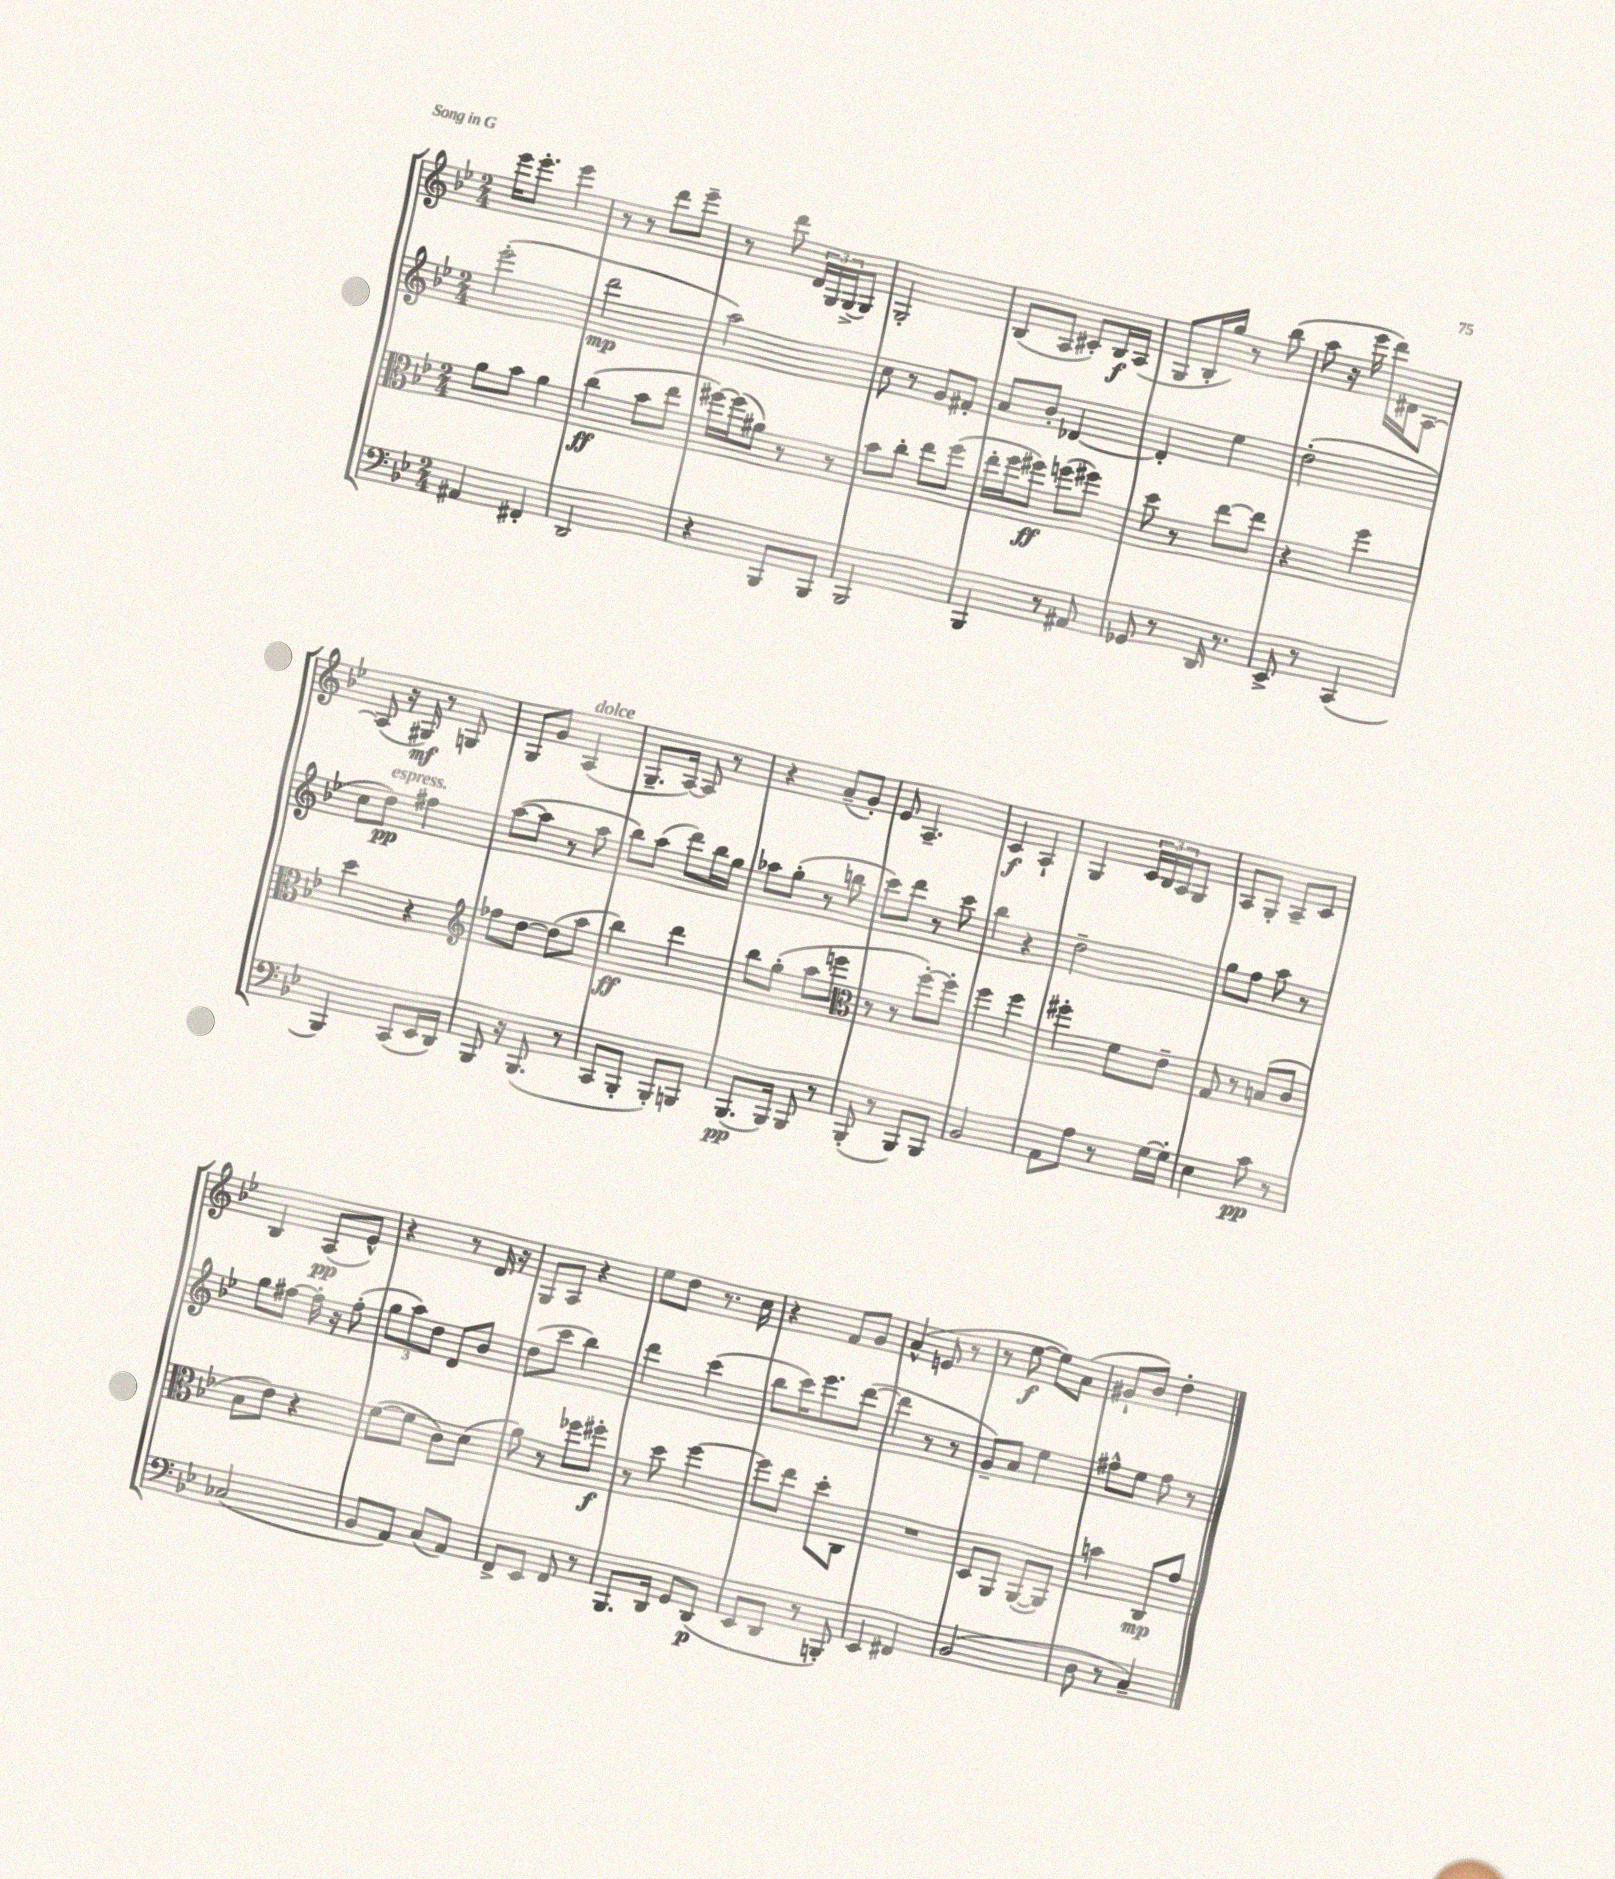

**kern	**kern	**kern	**kern
*staff4	*staff3	*staff2	*staff1
*clefF4	*clefC3	*clefG2	*clefG2
*k[b-e-]	*k[b-e-]	*k[b-e-]	*k[b-e-]
*M2/4	*M2/4	*M2/4	*M2/4
4AA#	8a	(2eee-'	16eee-
.	.	.	8.eee-'
.	8b-	.	.
4FF#'	4a	.	4eee-
=	=	=	=
2DD	(4cc	2ddd	8r
.	.	.	8r
.	8b-	.	8ddd
.	8ee-	.	8eee-~
=	=	=	=
4r	[16ff#)	2aa)	8r
.	(16ff#]	.	.
.	8a#)	.	8ddd
8BBB-	8r	.	24d
.	.	.	24G
.	.	.	(24G^
8BBB-	8r	.	8G)
=	=	=	=
2BBB-	8b-	8cc	2G'
.	8cc'	8r	.
.	8ee-	8g	.
.	(8ff	8f#'	.
=	=	=	=
4BBB-	16ee-'	8a	(8B-
.	16ff	.	.
.	8ff#)	8b-'	8A
8r	(8ff	[4d-	8c#')
8AA#	8ff#)	.	16B-
.	.	.	(16A
=	=	=	=
8GG-	8dd	4d-']	8G
8r	8r	.	16B-'
.	.	.	16gg)
16DD	[8ee-	4ee-	8r
8.r	.	.	.
.	8ee-]	.	(8bb-
=	=	=	=
8EE-^	4r	(2dd'	8aa
8r	.	.	16r
.	.	.	16eee-
(4CC	4ff	.	16ddd)
.	.	.	16d#
.	.	.	[8A
=	=	=	=
4BBB-)	4dd	8cc	(8A]
.	.	8dd)	16r
.	.	.	16G#)
(8CC	4r	4ff#	8r
16EE-	.	.	8G
16DD)	.	.	.
=	=	=	=
*	*clefG2	*	*
8BBB-	8ff-	([8aa	8G
16r	[8dd	8aa]	8g
(8.BBB-	.	.	.
.	(8dd]	8r	(4A
8r	8aa	8aa	.
=	=	=	=
8CC	4bb-)	8bb-)	8.G~
8BBB-'	.	(8aa	.
.	.	.	[16A)
8BBB-')	4ddd	8ddd)	8A]
8BBB	.	16bb-	8r
.	.	16gg	.
=	=	=	=
(8.BBB-	8bb-	8aa-	4r
.	(8gg'	(8gg'	.
16BBB-)	.	.	.
8BBB-	8aa	8r	(8a~
8r	8eee	8bb	8g')
=	=	=	=
*	*clefC3	*	*
(8BBB-'	8r	8ccc)	8e-
8r	8r	8ddd	4.A~
8BBB-)	[8ff')	8r	.
8BBB-	8ff']	8ccc	.
=	=	=	=
2BB-	4ff	4bb-	4c
.	4ff	4r	4A`
=	=	=	=
8AA	4ff#'	2dd~	4G
8A	.	.	.
8r	8f	.	24c
.	.	.	24B-
.	.	.	24A
[16G	8e-~	.	8G
16G']	.	.	.
=	=	=	=
4E-	8G	8gg	8A
.	8r	8ff	8G'
8c	(8B	8aa	8A~
8r	8c	8r	8c
=	=	=	=
(2C-	8B-	8gg	4B-
.	8e-)	[8ff#	.
.	4r	16ff#']	(8A
.	.	16r	.
.	.	(8ff#'	8e-^^)
=	=	=	=
8BB-	([8f	12gg	4r
.	.	12aa)	.
8AA)	8f]	.	.
.	.	12dd	.
(8C	8c)	8d	8r
8AA)	(8d	8b-	16d
.	.	.	16r
=	=	=	=
8FF^	8a)	(8dd	8G
8EE-	8r	8ccc	8A
8FF	8ff-	4bb-)	4r
8r	8ff#'	.	.
=	=	=	=
8.BBB-	8r	4ddd	8ee-
.	8dd	.	8dd
16DD	.	.	.
8GG	[4ff	(4ccc	8.r
(8DD	.	.	.
.	.	.	16cc
=	=	=	=
8EE-	8ff]	8bb-	4r
8DD	8ee-	16ccc)	.
.	.	8.eee-	.
8r	8dd'	.	8f
8BBB')	8C	([8ddd	8g
=	=	=	=
4EE-	2r	4ddd]	(4a^^
4FF#	.	8r	8e
.	.	8r	8r
=	=	=	=
(2BB-	8D	8g~)	8r
.	8AA	8a	[8ee-
.	([8AA	4ee-	8ee-])
.	8AA])	.	(8a
=	=	=	=
8D	4b	8ff#^^	8g#`
8r	.	8ee-	8b-)
4C~)	8C	8ff#	4dd'
.	8g	8r	.
==	==	==	==
*-	*-	*-	*-
